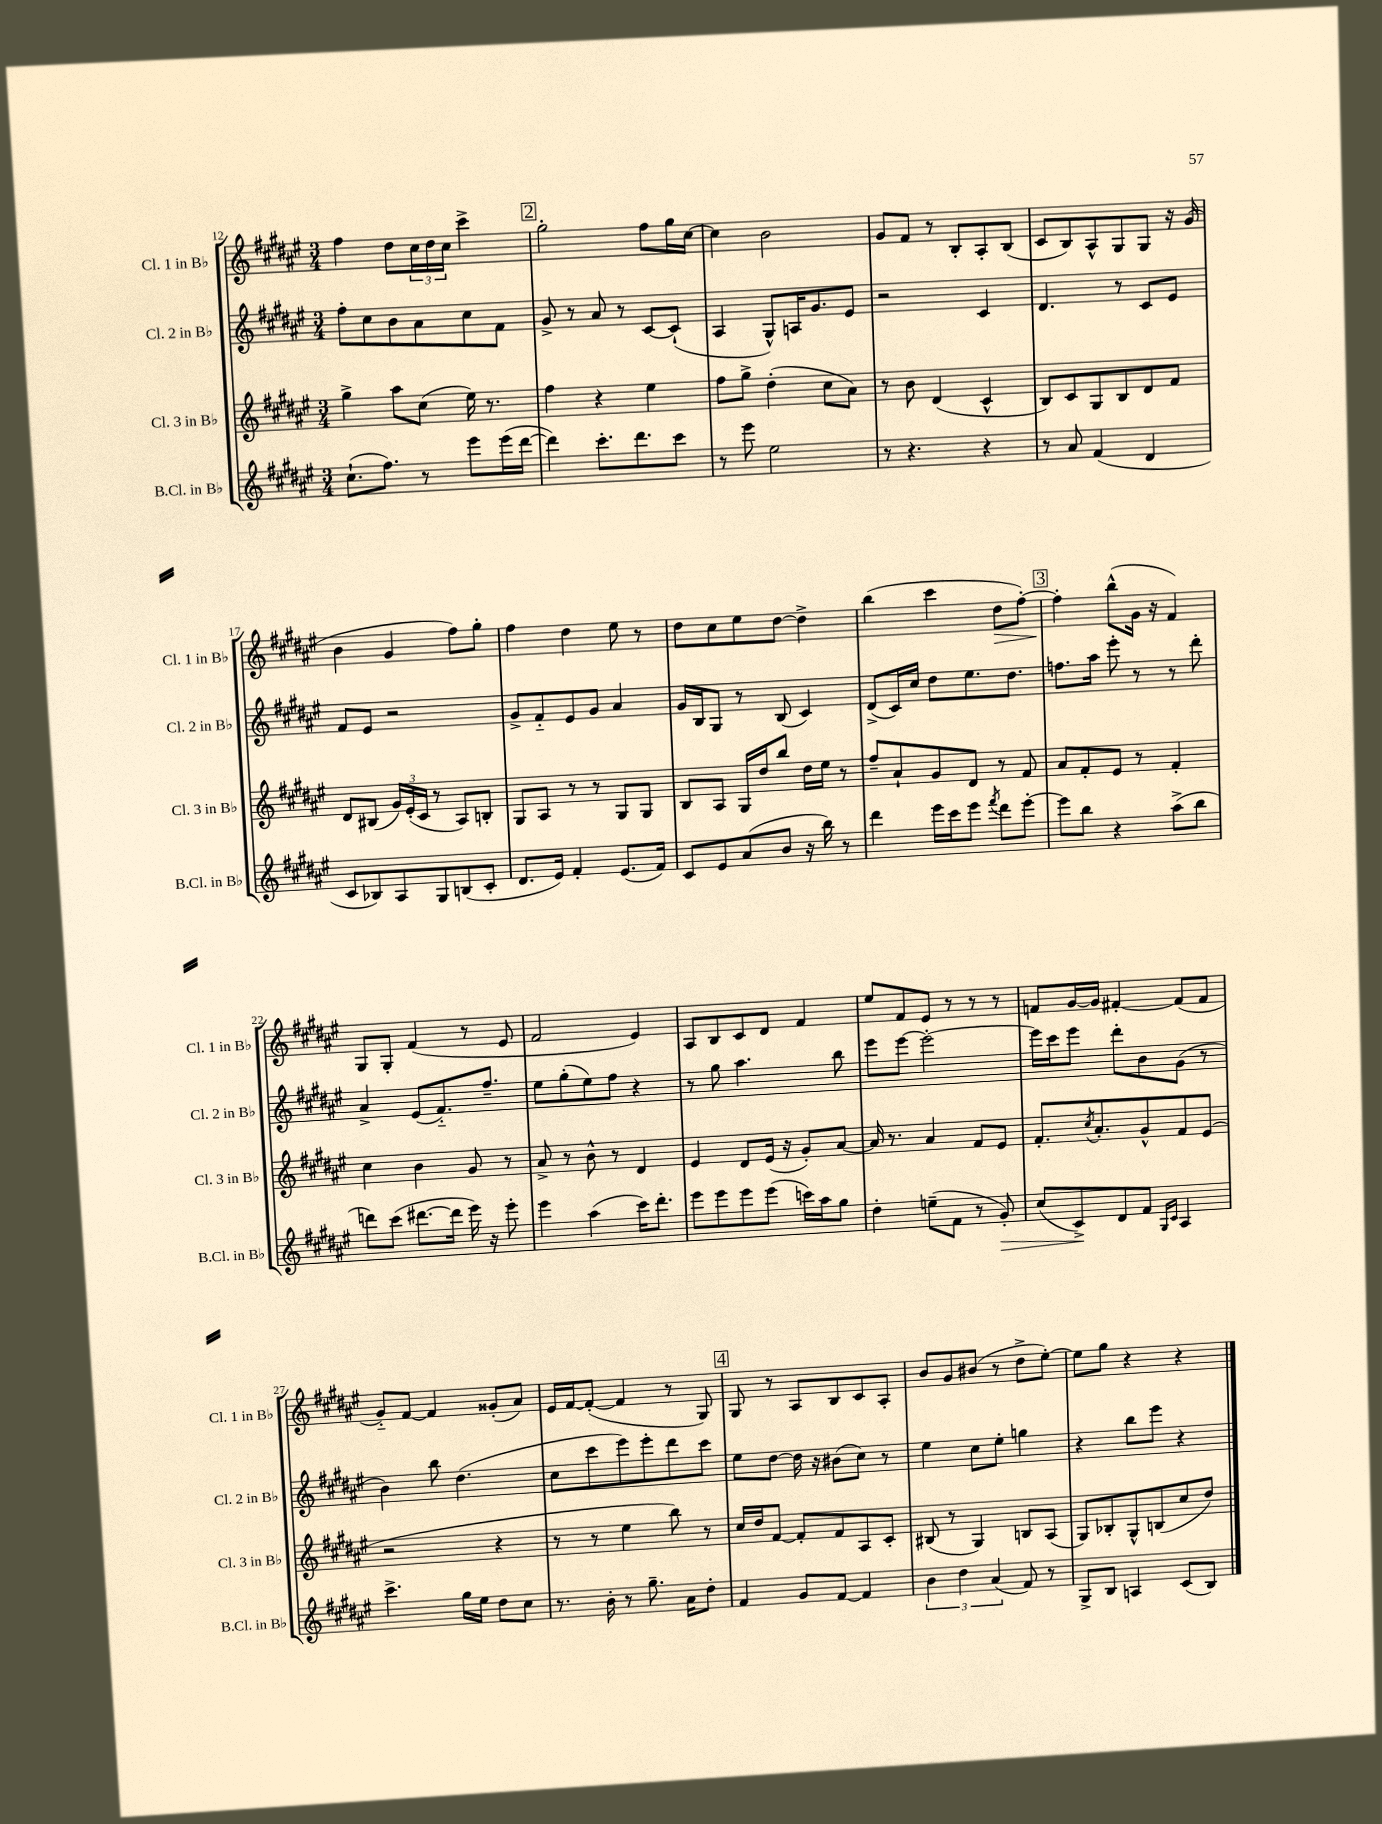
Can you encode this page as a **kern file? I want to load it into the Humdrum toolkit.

**kern	**dynam	**kern	**kern	**kern	**dynam
*part4	*part4	*part3	*part2	*part1	*part1
*staff4	*staff4	*staff3	*staff2	*staff1	*staff1
*I"B.Cl. in B♭	*	*I"Cl. 3 in B♭	*I"Cl. 2 in B♭	*I"Cl. 1 in B♭	*
*I'B.Cl. in B♭	*	*I'Cl. 3 in B♭	*I'Cl. 2 in B♭	*I'Cl. 1 in B♭	*
*clefG2	*	*clefG2	*clefG2	*clefG2	*
*k[f#c#g#d#a#e#]	*	*k[f#c#g#d#a#e#]	*k[f#c#g#d#a#e#]	*k[f#c#g#d#a#e#]	*
*M3/4	*	*M3/4	*M3/4	*M3/4	*
=12	=12	=12	=12	=12	=12
(8.cc#`\L	.	4gg#^\	8ff#'\L	4ff#\	.
.	.	.	8cc#\	.	.
8.ff#\J)	.	.	.	.	.
.	.	8aa#\L	8b\	8dd#\L	.
8r	.	(8cc#\J	8a#\	24cc#\L	.
.	.	.	.	24dd#\	.
.	.	.	.	24cc#\JJ	.
8eee#\L	.	16ee#\)	8cc#\	4ccc#^\	.
.	.	8.r	.	.	.
(16eee#\L	.	.	8f#\J	.	.
[16ddd#\JJ	.	.	.	.	.
!!LO:REH:place=s1:t=2
=13	=13	=13	=13	=13	=13
4ddd#\])	.	4ff#\	8g#^/	2gg#'\	.
.	.	.	8r	.	.
8.ccc#'\L	.	4r	8a#/	.	.
.	.	.	8r	.	.
8.ddd#\	.	.	.	.	.
.	.	4ee#\	[8c#/L	8ff#\L	.
8ccc#\J	.	.	(8c#`/J]	16gg#\L	.
.	.	.	.	[16cc#\JJ	.
=14	=14	=14	=14	=14	=14
8r	.	8ff#\L	4A#/	4cc#\]	.
8eee#\	.	8gg#^\J	.	.	.
2ee#\	.	(4dd#'\	8G#^^/L)	2b\	.
.	.	.	16An/K	.	.
.	.	.	8.g#/	.	.
.	.	8cc#\L	.	.	.
.	.	8a#\J)	8e#/J	.	.
=15	=15	=15	=15	=15	=15
8r	.	8r	2r	8g#/L	.
4.r	.	8b\	.	8f#/J	.
.	.	(4d#/	.	8r	.
.	.	.	.	8B'/L	.
4r	.	4c#^^/	4c#/	8A#'/	.
.	.	.	.	(8B/J	.
=16	=16	=16	=16	=16	=16
8r	.	8B/L)	4.d#/	8c#/L	.
8a#/	.	8c#/	.	8B/)	.
(4f#/	.	8G#/	.	8A#^^/	.
.	.	8B/	8r	8G#/	.
4d#/	.	8d#/	8c#/L	8G#/J	.
.	.	8f#/J	8e#/J	16r	.
.	.	.	.	(16g#/	.
!!LO:LB:g=z
=17	=17	=17	=17	=17	=17
8c#/L	.	8d#/L	8f#/L	4b\	.
8B-X/)	.	(8B#X/J	8e#/J	.	.
8A#/	.	24g#/LL)	2r	4g#/	.
.	.	(24e#'/	.	.	.
.	.	24c#/JJ	.	.	.
8G#/	.	8r	.	.	.
(8Bn/	.	8A#/L)	.	8ff#\L)	.
8c#'/J	.	8Bn'/J	.	8gg#'\J	.
=18	=18	=18	=18	=18	=18
8.d#/L	.	8G#/L	8g#^/L	4ff#\	.
.	.	8A#/J	8f#/	.	.
16e#/Jk)	.	.	.	.	.
4f#'/	.	8r	8e#/	4dd#\	.
.	.	8r	8g#/J	.	.
(8.e#/L	.	8G#/L	4a#/	8ee#\	.
.	.	8G#/J	.	8r	.
16f#/Jk)	.	.	.	.	.
=19	=19	=19	=19	=19	=19
8c#/L	.	8B/L	16g#/LL	8dd#\L	.
.	.	.	16B/J	.	.
8e#/	.	8A#/J	8G#/J	8cc#\	.
(8a#/	.	16G#/LL	8r	8ee#\	.
.	.	16dd#/J	.	.	.
8b/J	.	8bb/J	(8B/	[8dd#\J	.
16r	.	16dd#\LL	4c#/)	4dd#^\]	.
16bb\)	.	16ee#\JJ	.	.	.
8r	.	8r	.	.	.
=20	=20	=20	=20	=20	=20
4ddd#\	.	8ff#~/L	(8d#^/L	(4bb\	.
.	.	8a#`/	16c#/L)	.	.
.	.	.	16cc#/JJ	.	.
16eee#\LL	.	8g#/	8dd#\L	4ccc#\	.
16ccc#\J	.	.	.	.	.
8eee#\J	.	8d#/J	8.ee#\	.	.
8qfff#/	.	.	.	.	.
!	!	!	!	!	!LO:HP:b
8ddd#\L	.	8r	.	8dd#\L	>
.	.	.	8.dd#\J	.	.
[8eee#'\J	.	8f#/	.	[8ff#'\J)	.
!!LO:REH:place=s1:t=3
=21	=21	=21	=21	=21	=21
8eee#\L]	.	8a#/L	8.ffn\L	4ff#'\]	.
8bb\J	.	8f#'/	.	.	.
.	.	.	16aa#\Jk	.	.
4r	.	8e#/J	8eee#'\	(8bb^^\L	]
.	.	8r	8r	16g#\Jk	.
.	.	.	.	16r	.
(8aa#^\L	.	4f#'/	8r	4f#/)	.
8bb\J	.	.	8ddd#'\	.	.
!!LO:LB:g=z
=22	=22	=22	=22	=22	=22
8dddn\L)	.	4cc#\	4a#^/	8G#/L	.
(8ccc#\J	.	.	.	8G#'/J	.
[8.ddd#X\L	.	4b\	(8e#/L	(4f#/	.
.	.	.	8.f#/)	.	.
16ddd#\Jk]	.	.	.	.	.
16eee#\)	.	8g#/	.	8r	.
16r	.	.	8.ff#~/J	.	.
8eee#'\	.	8r	.	8e#/	.
=23	=23	=23	=23	=23	=23
4eee#\	.	8a#^/	8ee#\L	2f#/	.
.	.	8r	(8gg#'\	.	.
(4aa#\	.	8b^^\	8ee#\)	.	.
.	.	8r	8ff#\J	.	.
16ccc#\KL)	.	4d#/	4r	4e#/)	.
8.ddd#'\J	.	.	.	.	.
=24	=24	=24	=24	=24	=24
8eee#\L	.	4e#/	8r	8A#/L	.
8eee#\	.	.	8gg#\	8B/	.
8eee#\	.	8d#/L	4.aa#\	8c#/	.
(8eee#\J	.	(16e#/Jk	.	8d#/J	.
.	.	16r	.	.	.
16cccn\LL)	.	8g#'/L)	.	4f#/	.
16aa#\J	.	.	.	.	.
8gg#\J	.	[8a#/J	8bb\	.	.
=25	=25	=25	=25	=25	=25
4dd#'\	.	16a#/]	8eee#\L	8ee#/L	.
.	.	8.r	.	.	.
.	.	.	[8eee#\J	8f#/	.
(8een~\L	.	4a#/	2eee#'\_	8e#/J	.
8f#\J	.	.	.	8r	.
8r	.	8f#/L	.	8r	.
!	!LO:HP:b	!	!	!	!
8g#'/)	>	8e#/J	.	8r	.
=26	=26	=26	=26	=26	=26
(8cc#/L	.	8.f#'/L	16eee#\LL]	8fn/L	.
.	.	.	16ccc#\J	.	.
8c#^/)	.	.	8eee#\J	[16g#/L	.
.	.	8qcc#/	.	.	.
.	.	8.a#'/	.	16g#/JJ]	.
8d#/	]	.	8ddd#'\L	[4f#X'/	.
8f#/J	.	8g#^^/	8b\	.	.
16qqG#/LL	.	.	.	.	.
16qqc#/JJ	.	.	.	.	.
4A#/	.	8f#/	(8g#\J	(8f#/L]	.
.	.	(8e#/J	8r	8f#/J	.
!!LO:LB:g=z
=27	=27	=27	=27	=27	=27
4.ccc#^\	.	2r	4b\)	8g#/L)	.
.	.	.	.	[8f#/J	.
.	.	.	8bb\	4f#/]	.
16gg#\LL	.	.	(4.dd#\	.	.
16ee#\JJ	.	.	.	.	.
8dd#\L	.	4r	.	(8g##X'/L	.
8cc#\J	.	.	.	8a#/J)	.
=28	=28	=28	=28	=28	=28
8.r	.	8r	8cc#\L	16e#/LL	.
.	.	.	.	[16f#/J	.
.	.	8r	8ccc#\	(8f#'/J_	.
16b'\	.	.	.	.	.
8r	.	4ee#\	8eee#\)	4f#/]	.
8.gg#~\	.	.	8eee#'\	.	.
.	.	8bb\)	8ddd#\	8r	.
16a#\KL	.	.	.	.	.
8dd#'\J	.	8r	8ccc#\J	8G#/)	.
!!LO:REH:place=s1:t=4
=29	=29	=29	=29	=29	=29
4f#/	.	16cc#/LL	8ee#\L	8G#/	.
.	.	16dd#/J	.	.	.
.	.	[8f#/J	[8dd#\J	8r	.
8g#/L	.	8f#'/L]	16dd#\]	8A#/L	.
.	.	.	16r	.	.
[8f#/J	.	8f#/	(8b#X\L	8B/	.
4f#/]	.	8A#/	8cc#\J)	8c#/	.
.	.	8c#'/J	8r	8A#'/J	.
=30	=30	=30	=30	=30	=30
6b\	.	(8B#X/	4ee#\	8b/L	.
.	.	8r	.	8g#/	.
6dd#\	.	.	.	.	.
.	.	4G#/)	8cc#\L	(8b#X/J	.
(6a#/	.	.	.	.	.
.	.	.	8ee#'\J	8r	.
8f#/)	.	8Bn/L	4ggn\	8dd#^\L	.
8r	.	(8A#/J	.	[8ee#'\J)	.
=31	=31	=31	=31	=31	=31
8G#^/L	.	8G#/L)	4r	8ee#\L]	.
8B/J	.	8B-X'/	.	8gg#\J	.
4An/	.	8G#^^/	8bb\L	4r	.
.	.	(8Bn/	8eee#\J	.	.
(8c#/L	.	8cc#/	4r	4r	.
8B/J)	.	8dd#/J)	.	.	.
==	==	==	==	==	==
*-	*-	*-	*-	*-	*-
